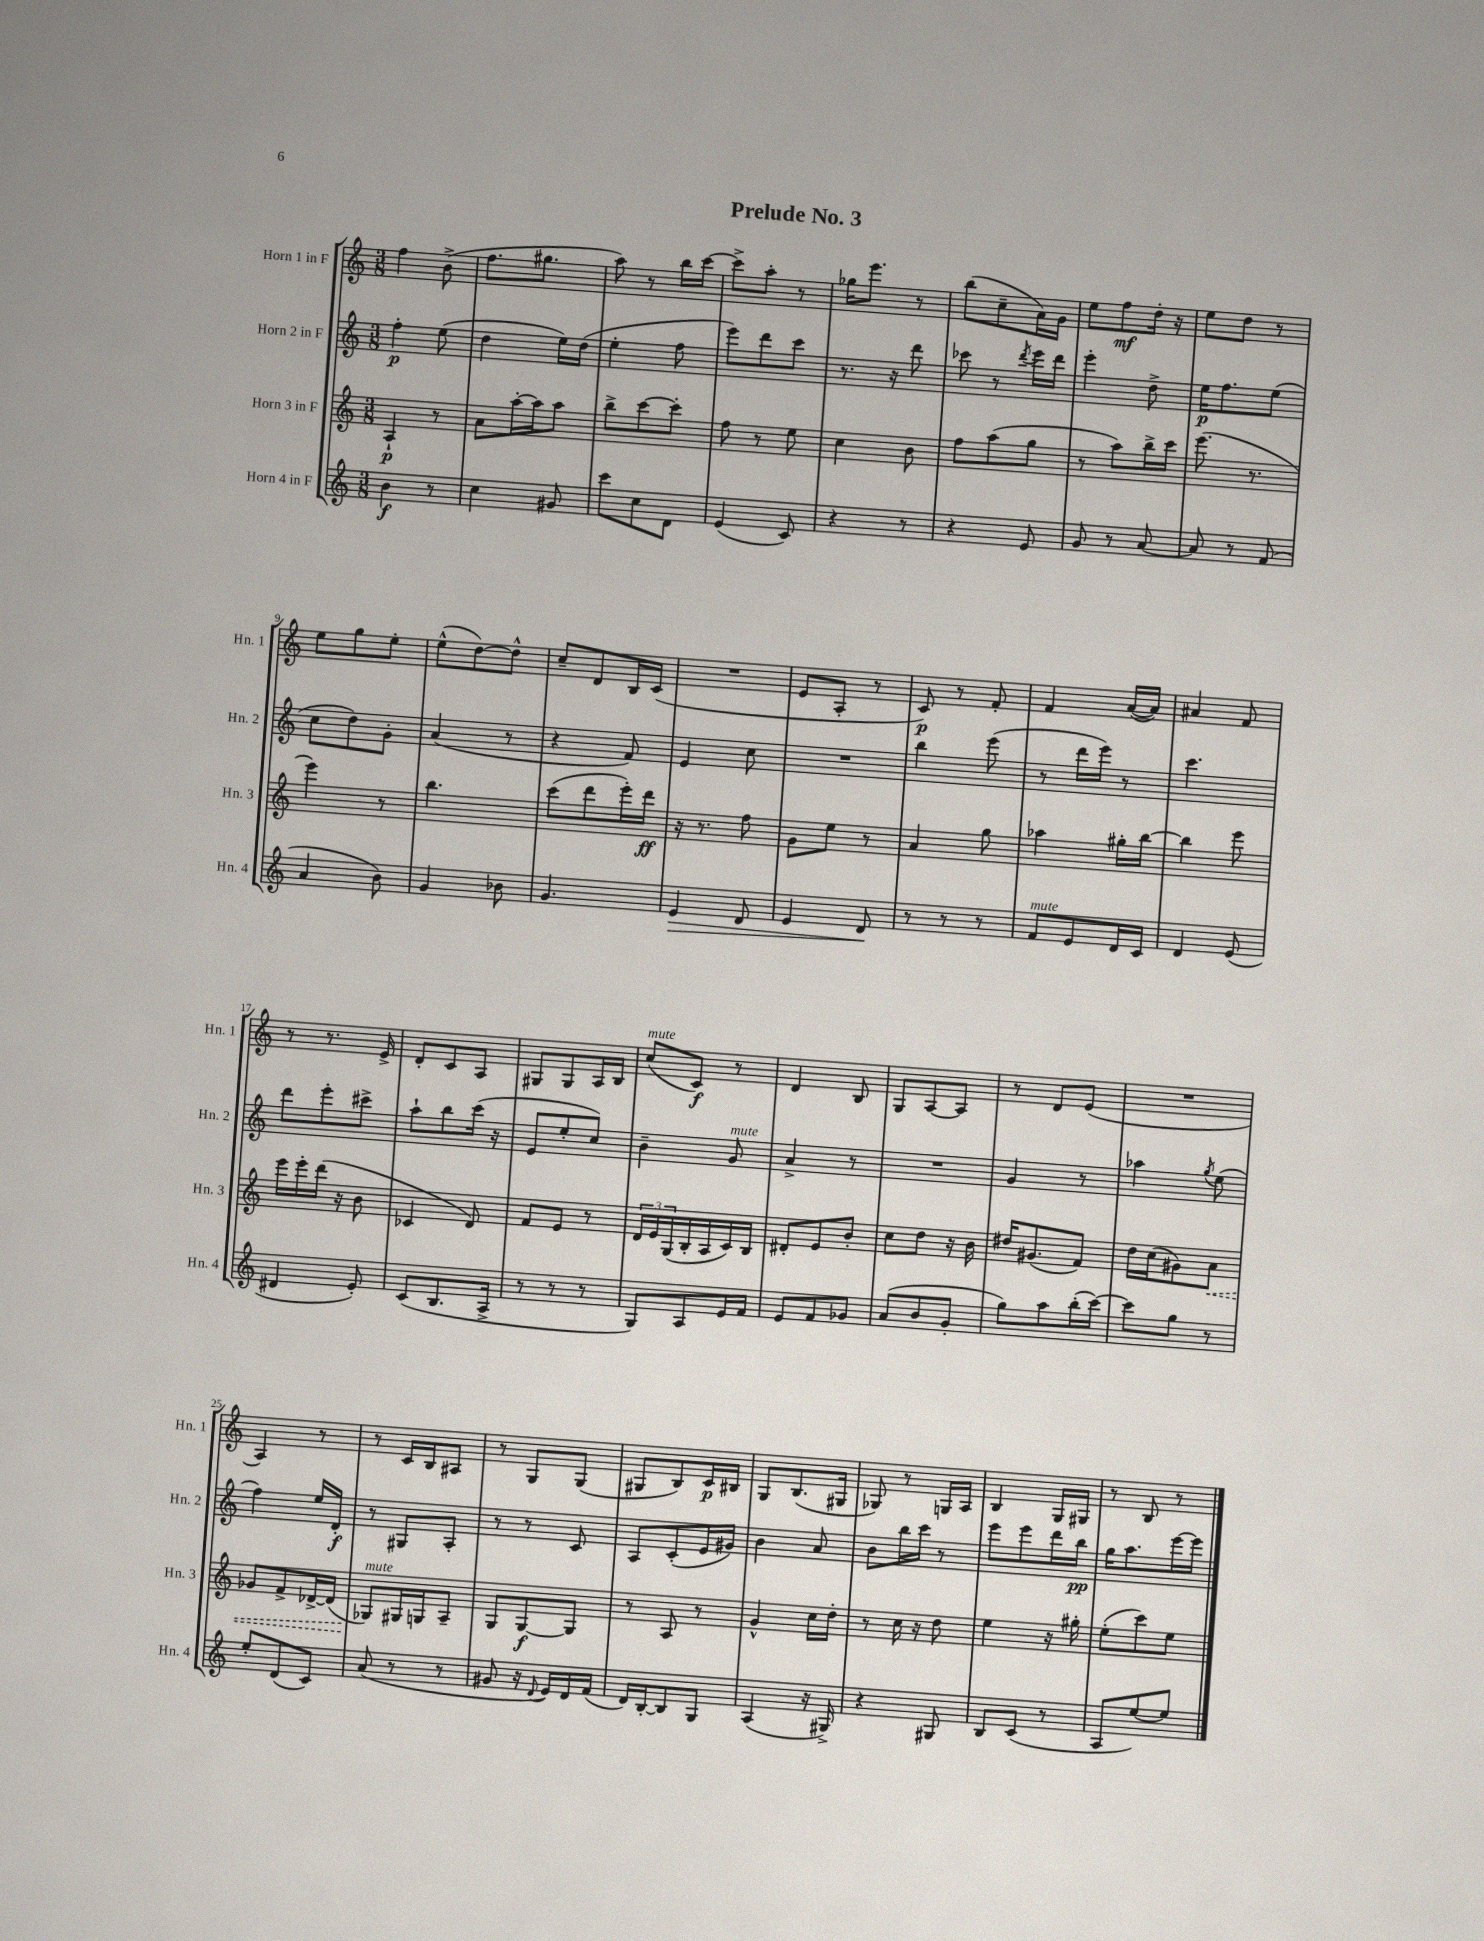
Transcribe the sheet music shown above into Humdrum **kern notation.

**kern	**kern	**kern	**kern
*staff4	*staff3	*staff2	*staff1
*clefG2	*clefG2	*clefG2	*clefG2
*k[]	*k[]	*k[]	*k[]
*M3/8	*M3/8	*M3/8	*M3/8
4b\	4A`/	4ff'\	4ff\
8r	8r	(8ee\	(8b^\
=	=	=	=
4cc\	8a\L	4dd\	8.ff\L
.	[16aa'\L	.	.
.	16aa\]J	.	8.gg#\J
8g#/	8aa\J	16ee\LL)	.
.	.	(16dd\JJ	.
=	=	=	=
8ccc\L	8bb^\L	4ee'\	8aa\)
8cc\	[8ccc\	.	8r
8d\J	8ccc'\]J	8ff\	16bb\LL
.	.	.	[16ccc\JJ
=	=	=	=
(4e/	8ff\	8eee\L)	8ccc^\]L
.	8r	8ddd\	8aa'\J
8c/)	8ee\	8ccc\J	8r
=	=	=	=
4r	4cc\	8.r	16gg-\LK
.	.	.	8.eee\J
.	.	16r	.
8r	8b\	8ddd\	8r
=	=	=	=
4r	8ff\L	8ccc-\	(8bb\L
.	(8aa\	8r	8cc~\
.	.	8qddd/	.
8e/	8gg\J	16eee\LL	16a\L)
.	.	16ddd\JJ	16g\JJ
=	=	=	=
8g/	8r	4eee'\	8ee\L
8r	8aa\L)	.	8ff\
[8a/	16bb^\L	8dd^\	16dd'\Jk
.	16ccc\JJ	.	16r
=	=	=	=
8a/]	(8.eee\	16ee\LK	8ee\L
.	.	8.ff\	.
8r	.	.	8dd\J
.	8.r	.	.
(8f/	.	(8ee\J	8r
=	=	=	=
4a/	4eee\)	8cc\L	8ee\L
.	.	8dd\)	8gg\
8b\)	8r	8g'\J	8ee'\J
=	=	=	=
4g/	4.bb\	(4a/	(8ee^^\L
.	.	.	[8dd\)
8b-\	.	8r	8dd^^\]J
=	=	=	=
4.g/	(8ccc\L	4r	8cc~/L
.	8ddd\	.	8d/
.	16eee'\L)	8f/)	16B/L
.	16ddd\JJ	.	(16c/JJ
=	=	=	=
4e/	16r	4e/	4.r
.	8.r	.	.
8d/	8ff\	8cc\	.
=	=	=	=
4e/	8g\L	4.r	8e/L
.	8ee\J	.	8A'/J
8d/	8r	.	8r
=	=	=	=
8r	4a/	4bb\	8c/)
8r	.	.	8r
8r	8gg\	(8eee\	8f'/
=	=	=	=
8f/L	4aa-\	8r	4f/
8e/	.	16ddd\LL	.
.	.	16eee\JJ)	.
16d/L	16gg#'\LL	8r	([16a/LL
16c/JJ	[16bb\JJ	.	16a/]JJ)
=	=	=	=
4d/	4bb\]	4.ccc\	4a#/
(8e/	8eee\	.	8f/
=	=	=	=
4d#/	16eee\LL	8ddd\L	8r
.	16eee'\	.	.
.	(16ddd\JJ	8eee'\	8.r
.	16r	.	.
8e'/)	8b\	8ccc#^\J	.
.	.	.	16e^/
=	=	=	=
(8c/L	4c-/	8aa`\L	8d'/L
8.B/	.	8bb\	8c/
.	8d/)	(16ccc\Jk	8A/J
16A^/Jk	.	16r	.
=	=	=	=
8r	8f/L	8e/L	8G#/L
8r	8e/J	8ee'/	8G#/
8r	8r	8cc/J)	16A/L
.	.	.	16B/JJ
=	=	=	=
8G/L)	24d/LL	4b~\	(8cc/L
.	24e/	.	.
.	(24G/	.	.
8A/	16B'/	.	8c/J)
.	16A/	.	.
16e/L	16c/)	8g/	8r
16f/JJ	16B/JJ	.	.
=	=	=	=
8e/L	8d#'/L	4a^/	4d/
8f/	8e/	.	.
8g-/J	8b'/J	8r	8B/
=	=	=	=
(8a/L	8cc\L	4.r	8G/L
8b/	8dd\J	.	[8A/
8g'/J	16r	.	8A/]J
.	16b\	.	.
=	=	=	=
8gg\L)	16dd#/LK	4g/	8r
.	(8.g#/	.	.
8aa\	.	.	8d/L
(16bb'\L	8f/J)	8r	(8e/J
[16ccc\JJ)	.	.	.
=	=	=	=
8ccc\]L	16dd\LL	4aa-\	4.r
.	(16cc\J	.	.
8gg\J	8g#\)	.	.
.	.	8qgg/	.
8r	8a\J	(8ee\	.
=	=	=	=
8ee'/L	8g-/L	4ff\)	4A/)
(8d/	8f^/	.	.
8c/J)	[16d-^/L	16ee/LL	8r
.	(16d-/]JJ	16d'/JJ	.
=	=	=	=
(8a/	8G-/L)	8r	8r
8r	16G#/L	8G#/L	16c/LL
.	16G/J	.	16B/J
8r	8A~/J	8A'/J	8A#/J
=	=	=	=
8g#/	8G/L	8r	8r
16r	[8G/	8r	8G/L
8qqd/	.	.	.
16e/LL)	.	.	.
16d/	8G/]J	8c/	(8G/J
(16f/JJ	.	.	.
=	=	=	=
16d/LL)	8r	8A/L	8G#/L
[16B'/J	.	.	.
8B/]	8A/	(8c'/	8B/)
8G/J	8r	16e/L	16c/L
.	.	16g#/JJ)	16B#/JJ
=	=	=	=
(4A/	4g^^/	4b\	8G/L
.	.	.	(8.B/
16r	16cc\LL	8a/	.
16G#^/)	16dd'\JJ	.	16G#/Jk
=	=	=	=
4r	8r	8b\L	8G-/)
.	16cc\	16bb\L	8r
.	16r	16ccc\JJ	.
8G#/	8dd\	8r	16G/LL
.	.	.	16A/JJ
=	=	=	=
8B/L	4ee\	8eee\L	4B/
(8c/J	.	8eee\	.
8r	16r	16ddd\L	16G/LL
.	16gg#'\	16bb\JJ	16G#/JJ
=	=	=	=
8A/L	(8ee'\L	16gg\LK	8r
.	.	8.aa\	.
[8ee/)	8ccc\)	.	8B/
8ee/]J	8ee\J	[16eee\L	8r
.	.	16eee\]JJ	.
==	==	==	==
*-	*-	*-	*-
